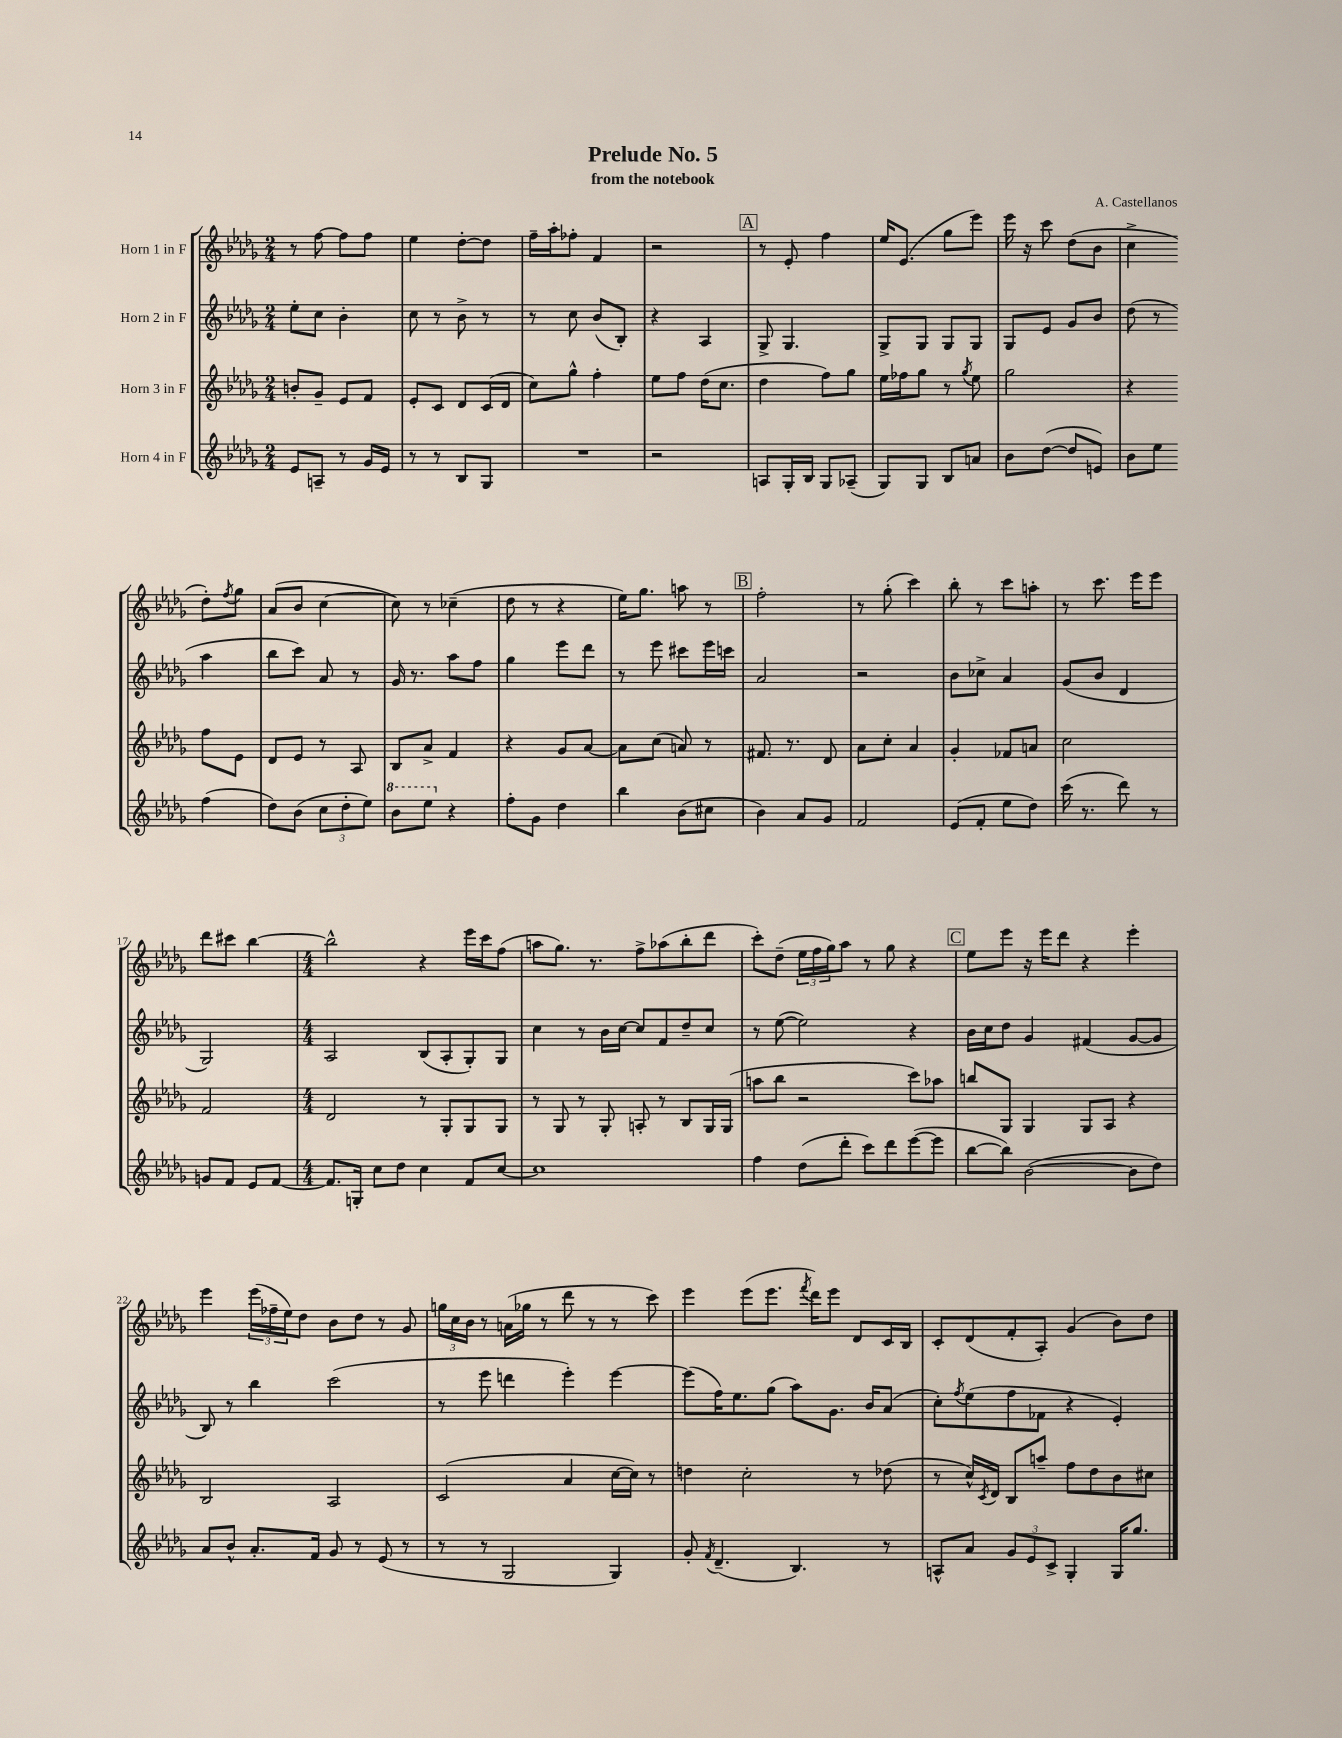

**kern	**kern	**kern	**kern
*staff4	*staff3	*staff2	*staff1
*clefG2	*clefG2	*clefG2	*clefG2
*k[b-e-a-d-g-]	*k[b-e-a-d-g-]	*k[b-e-a-d-g-]	*k[b-e-a-d-g-]
*M2/4	*M2/4	*M2/4	*M2/4
8e-	8b'	8ee-'	8r
8A~	8g-~	8cc	[8ff
8r	8e-	4b-'	8ff]
16g-	8f	.	8ff
16e-	.	.	.
=	=	=	=
8r	8e-'	8cc	4ee-
8r	8c	8r	.
8B-	8d-	8b-^	[8dd-'
8G-	(16c	8r	8dd-]
.	16d-	.	.
=	=	=	=
2r	8cc)	8r	16ff~
.	.	.	16aa-'
.	8gg-^^	8cc	8ff-'
.	4ff'	(8b-	4f
.	.	8B-')	.
=	=	=	=
2r	8ee-	4r	2r
.	8ff	.	.
.	(16dd-	4A-	.
.	8.cc	.	.
=	=	=	=
8A	4dd-	8G-^	8r
16G-'	.	4.G-	8e-'
16B-	.	.	.
8G-	8ff)	.	4ff
(8A-~	8gg-	.	.
=	=	=	=
8G-)	16ee-	8G-^	16ee-
.	16ff-	.	(8.e-
8G-	8gg-	8G-	.
8B-	8r	8G-	8gg-
.	8qgg-	.	.
8a	8ee-	8G-	8eee-)
=	=	=	=
8b-	2gg-	8G-	16eee-
.	.	.	16r
([8dd-	.	8e-	8ccc
8dd-]	.	8g-	(8dd-
8e)	.	8b-	8b-
=	=	=	=
8b-	4r	(8dd-	4cc^
8ee-	.	8r	.
(4ff	8ff	4aa-	8dd-')
.	.	.	8qff
.	8e-	.	8gg-
=	=	=	=
8dd-)	8d-	8bb-	(8a-
(8b-	8e-	8ccc)	8b-
12cc	8r	8a-	[4cc
12dd-'	.	.	.
.	8A-	8r	.
12ee-)	.	.	.
=	=	=	=
8bb-	8B-	16g-	8cc])
.	.	8.r	.
8eee-	8a-^	.	8r
4r	4f	8aa-	(4cc-~
.	.	8ff	.
=	=	=	=
8ff'	4r	4gg-	8dd-
8g-	.	.	8r
4dd-	8g-	8eee-	4r
.	[8a-	8ddd-	.
=	=	=	=
4bb-	8a-]	8r	16ee-)
.	.	.	8.gg-
.	(8cc	8eee-	.
(8b-	8a)	8ccc#	8aa
8cc#	8r	16eee-	8r
.	.	16ccc	.
=	=	=	=
4b-)	8.f#	2a-	2ff'
.	8.r	.	.
8a-	.	.	.
8g-	8d-	.	.
=	=	=	=
2f	8a-	2r	8r
.	8cc'	.	(8gg-'
.	4a-	.	4ccc)
=	=	=	=
(8e-	4g-'	8b-	8bb-'
8f'	.	8cc-^	8r
8ee-	8f-	4a-	8ccc
8dd-)	8a	.	8aa'
=	=	=	=
(16ccc	2cc	(8g-	8r
8.r	.	.	.
.	.	8b-	8.ccc
8ddd-)	.	4d-	.
.	.	.	16eee-
8r	.	.	8eee-
=	=	=	=
8g	2f	2G-)	8ddd-
8f	.	.	8ccc#
8e-	.	.	[4bb-
[8f	.	.	.
=	=	=	=
*M4/4	*M4/4	*M4/4	*M4/4
8.f]	2d-	2A-	2bb-^^]
16G'	.	.	.
8cc	.	.	.
8dd-	.	.	.
4cc	8r	(8B-	4r
.	8G-'	8A-'	.
8f	8G-	8G-')	16eee-
.	.	.	16ccc
[8cc	8G-	8G-	(8ff
=	=	=	=
1cc]	8r	4cc	8aa
.	8G-	.	8.gg-)
.	8r	8r	.
.	.	.	8.r
.	8G-'	16b-	.
.	.	[16cc	.
.	8A'	8cc]	8ff^
.	8r	8f	(8aa-
.	8B-	8dd-~	8bb-'
.	16G-	8cc	8ddd-
.	(16G-	.	.
=	=	=	=
4ff	8aa	8r	8ccc')
.	8bb-	([8ee-	(8dd-~
(8dd-	2r	2ee-])	24ee-
.	.	.	24ff
.	.	.	24gg-)
8ddd-'	.	.	8aa-
8ccc)	.	.	8r
8ddd-	.	.	8gg-
([8eee-	8ccc)	4r	4r
8eee-]	8aa-	.	.
=	=	=	=
[8bb-	8bb	16b-	8ee-
.	.	16cc	.
8bb-])	8G-	8dd-	8eee-
([2b-	4G-	4g-	16r
.	.	.	16eee-
.	.	.	8ddd-
.	8G-	(4f#	4r
.	8A-	.	.
8b-]	4r	[8g-	4eee-'
8dd-)	.	8g-]	.
=	=	=	=
8a-	2B-	8B-)	4eee-
8b-^^	.	8r	.
8.a-'	.	4bb-	(24eee-
.	.	.	24ff-~
.	.	.	24ee-)
.	.	.	8dd-
16f	.	.	.
8g-	2A-	(2ccc	8b-
8r	.	.	8dd-
(8e-	.	.	8r
8r	.	.	8g-
=	=	=	=
8r	(2c	8r	24gg
.	.	.	24cc
.	.	.	24b-
8r	.	8eee-	8r
2G-	.	4ddd	(16a
.	.	.	16gg-
.	.	.	8r
.	4a-	4eee-')	8ddd-
.	.	.	8r
4G-)	[16cc	[4eee-	8r
.	16cc])	.	.
.	8r	.	8ccc)
=	=	=	=
8g-'	4dd	(8eee-]	4eee-
8qf	.	.	.
(4.d-~	.	16ff)	.
.	.	8.ee-	.
.	2cc'	.	(8eee-
.	.	(8gg-	8.eee-
4.B-)	.	8aa-)	.
.	.	.	8qfff
.	.	.	16ddd-)
.	.	8.g-	8eee-
.	8r	.	8d-
.	.	16b-	.
8r	(8dd-	(8a-	16c
.	.	.	16B-
=	=	=	=
8A^^	8r	8cc')	8c'
.	.	8qff	.
8a-	16cc^^)	(8ee-	(8d-
.	8qc	.	.
.	16d-	.	.
12g-	8B-	8ff	8f'
12e-	.	.	.
.	8aa~	8f-	8A-')
12c^	.	.	.
4G-'	8ff	4r	(4g-
.	8dd-	.	.
16G-	8b-	4e-')	8b-)
8.gg-	.	.	.
.	8cc#	.	8dd-
==	==	==	==
*-	*-	*-	*-
